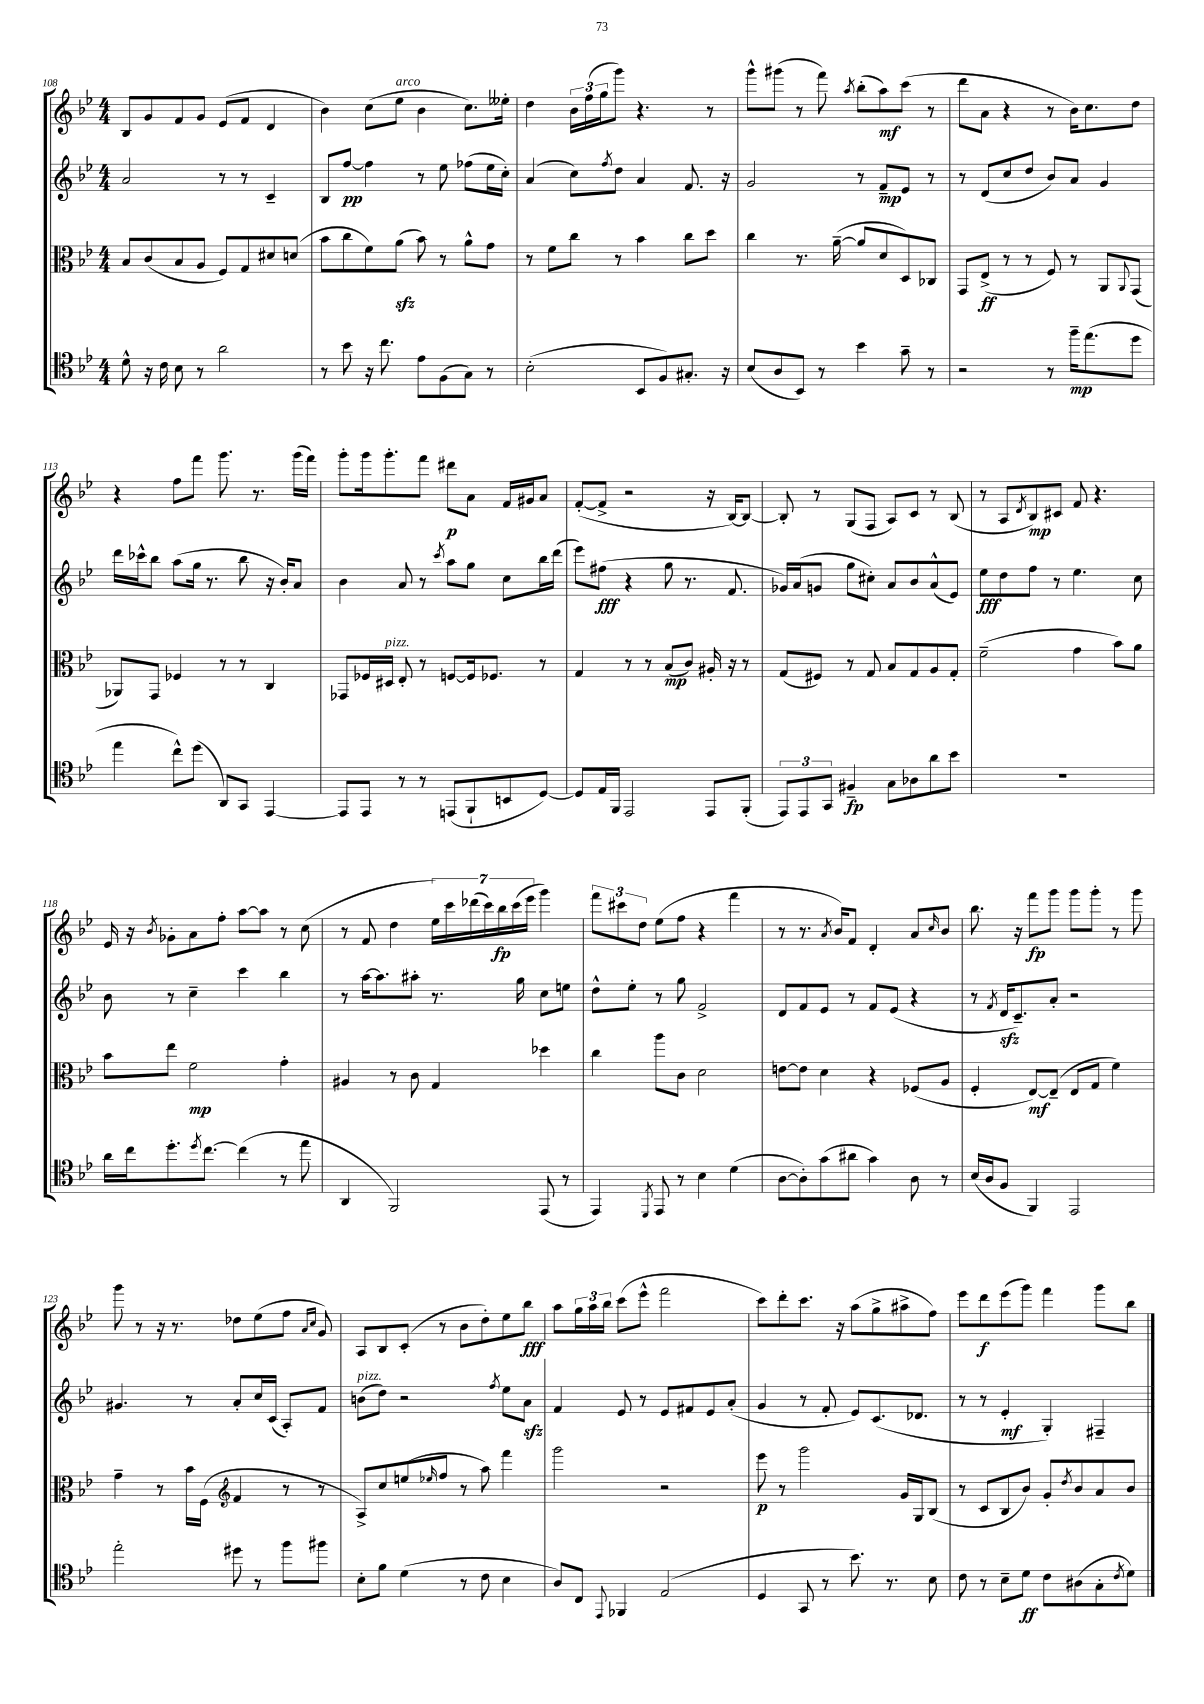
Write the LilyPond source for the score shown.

<<
\new StaffGroup <<
\new Staff = "s0" {
    \clef treble \key bes \major \numericTimeSignature \time 4/4
    bes8 g'8 f'8 g'8 ees'8( f'8 d'4 |
    bes'4) c''8( ees''8^\markup { \italic "arco" } bes'4 c''8.) eeses''16-. |
    d''4 \tuplet 3/2 { bes'16 f''16( g''16 } g'''8) r4. r8 |
    g'''8-^ gis'''8( r8 f'''8) \acciaccatura { a''8 } bes''8-.( a''8\mf) c'''8( r8 |
    d'''8 a'8 r4 r8 bes'16) c''8. d''8 |
    r4 f''8 f'''8 g'''8. r8. g'''16( f'''16) |
    g'''8-. g'''16 g'''8.-. f'''8 dis'''8\p a'8 f'16 gis'16 a'8 |
    f'8~-.( f'8-> r2 r16 bes16~) bes8~ |
    bes8-. r8 g8( f8 a8) c'8 r8 bes8( |
    r8 a8 \acciaccatura { d'8 } bes8\mp) cis'8 f'8 r4. |
    ees'16 r16 \acciaccatura { bes'8 } ges'8-. a'8 f''8-. a''8~ a''8 r8 c''8( |
    r8 f'8 d''4 \tuplet 7/4 { ees''16) c'''16 des'''16( c'''16) bes''16\fp c'''16( ees'''16 } g'''4) |
    \tuplet 3/2 { f'''8 cis'''8 d''8 } ees''8( f''8 r4 f'''4 |
    r8 r8. \acciaccatura { a'8 } bes'16) f'8 d'4-. a'8 \grace { c''16 } bes'8 |
    bes''8. r16 f'''8\fp g'''8 g'''8 g'''8-. r8 g'''8 |
    g'''8 r8 r16 r8. des''8 ees''8( f''8 \grace { a'16 c''16 } g'8) |
    a8 bes8 c'8-.( r8 bes'8 d''8-.) ees''8 bes''8\fff |
    a''8 \tuplet 3/2 { g''16 a''16 bes''16 } c'''8( ees'''8-^ f'''2 |
    c'''8) d'''8-. c'''8. r16 a''8( g''8-> ais''8-> f''8) |
    ees'''8 d'''8\f ees'''8( g'''8) f'''4 g'''8 bes''8 \bar "|." |
}
\new Staff = "s1" {
    \clef treble \key bes \major \numericTimeSignature \time 4/4
    a'2 r8 r8 c'4-- |
    bes8 f''8~\pp f''4 r8 ees''8 fes''8( ees''16 c''16-.) |
    a'4( c''8) \acciaccatura { f''8 } d''8 a'4 f'8. r16 |
    g'2 r8 f'8--\mp ees'8 r8 |
    r8 d'8( c''8 d''8 bes'8) a'8 g'4 |
    d'''16 ces'''16-^ bes''8 a''8( g''16 r8. bes''8 r16 bes'16-.) a'8 |
    bes'4 a'8 r8 \acciaccatura { c'''8 } a''8 g''8 c''8 bes''16 d'''16( |
    ees'''8) fis''8\fff( r4 g''8 r8. f'8. |
    ges'16) a'16( g'8 g''8 cis''8-.) a'8 bes'8 a'8-^( ees'8) |
    ees''8\fff d''8 f''8 r8 ees''4. c''8 |
    bes'8 r8 c''4-- c'''4 bes''4 |
    r8 a''16~ a''8. ais''8-. r8. g''16 c''8 e''8 |
    d''8-^ ees''8-. r8 g''8 f'2-> |
    d'8 f'8 ees'8 r8 f'8 ees'8( r4 |
    r8 \acciaccatura { f'8 } d'16\sfz c'8.--) a'8-. r2 |
    gis'4. r8 a'8-. c''16 c'16( a8-.) f'8 |
    b'8^\markup { \italic "pizz." }( d''8) r2 \acciaccatura { f''8 } ees''8 a'8\sfz |
    f'4 ees'8 r8 ees'8 fis'8 ees'8 a'8-.( |
    g'4 r8 f'8-. ees'8) c'8.( des'8. |
    r8 r8 ees'4-.\mf g4-.) fis4-- \bar "|." |
}
\new Staff = "s2" {
    \clef alto \key bes \major \numericTimeSignature \time 4/4
    bes8 c'8( bes8 a8 f8) g8 dis'8 d'8( |
    bes'8 c''8 f'8) a'8\sfz( bes'8) r8 a'8-^ g'8 |
    r8 f'8 c''8 r8 bes'4 c''8 d''8 |
    c''4 r8. a'16~--( a'8 d'8 d8) ces8 |
    g,8 ees8->\ff( r8 r8 f8) r8 a,8 \appoggiatura { a,8 } g,8( |
    aes,8) g,8 fes4 r8 r8 c4 |
    ges,8 fes16 dis16^\markup { \italic "pizz." } ees8-. r8 f8~ f16 fes8. r8 |
    g4 r8 r8 bes8\mp( c'8) ais16-. r16 r8 |
    g8( fis8) r8 g8 bes8 g8 a8 g8-. |
    f'2--( g'4 bes'8) a'8 |
    bes'8 ees''8 f'2\mp g'4-. |
    ais4 r8 c'8 g4 des''4 |
    c''4 a''8 c'8 d'2 |
    e'8~ e'8 d'4 r4 fes8( a8 |
    f4-. ees8~\mf) ees8--( ees8 g8 f'4) |
    g'4-- r8 bes'16 f16( \clef treble f'4 r8 r8 |
    a8->) c''8 e''8( \grace { ees''16 } f''8 r8 a''8) f'''4 |
    g'''2 r2 |
    ees'''8\p r8 g'''2 g'16 g16 bes8( |
    r8 c'8 bes8 bes'8) g'8-. \acciaccatura { d''8 } bes'8 a'8 bes'8 \bar "|." |
}
\new Staff = "s3" {
    \clef tenor \key bes \major \numericTimeSignature \time 4/4
    d'8-^ r16 c'16 bes8 r8 a'2 |
    r8 bes'8 r16 c''8. ees'8 f8( g8) r8 |
    bes2-.( bes,8 f8) gis8.-. r16 |
    bes8( a8 bes,8) r8 bes'4 g'8-- r8 |
    r2 r8 f''16--\mp ees''8.( d''8 |
    ees''4 c''8-^) d''8( a,8) g,8 ees,4~ |
    ees,8 ees,8 r8 r8 e,8( f,8-! b,8 d8~) |
    d8 ees16 f,16 ees,2 ees,8 f,8-.( |
    \tuplet 3/2 { ees,8) ees,8 g,8 } fis4--\fp g8 aes8 a'8 bes'8 |
    R1 |
    a'16 c''16 d''8.-. \acciaccatura { d''8 } c''8.~ c''4( r8 ees''8 |
    a,4 f,2) ees,8( r8 |
    ees,4) \acciaccatura { d,8 } ees,8 r8 bes4 d'4( |
    a8~ a8-.) g'8( ais'8 g'4) a8 r8 |
    bes16( a16 f8 f,4) ees,2 |
    ees''2-. dis''8 r8 f''8 fis''8 |
    bes8-. f'8 d'4( r8 c'8 bes4 |
    a8) c8 \appoggiatura { ees,8 } fes,4 ees2( |
    d4 g,8 r8 bes'8.) r8. bes8 |
    c'8 r8 bes8-- d'8\ff c'8 ais8( g8-. \acciaccatura { c'8 } d'8) \bar "|." |
}
>>
>>
\layout { \context { \Score currentBarNumber = #108 } }
